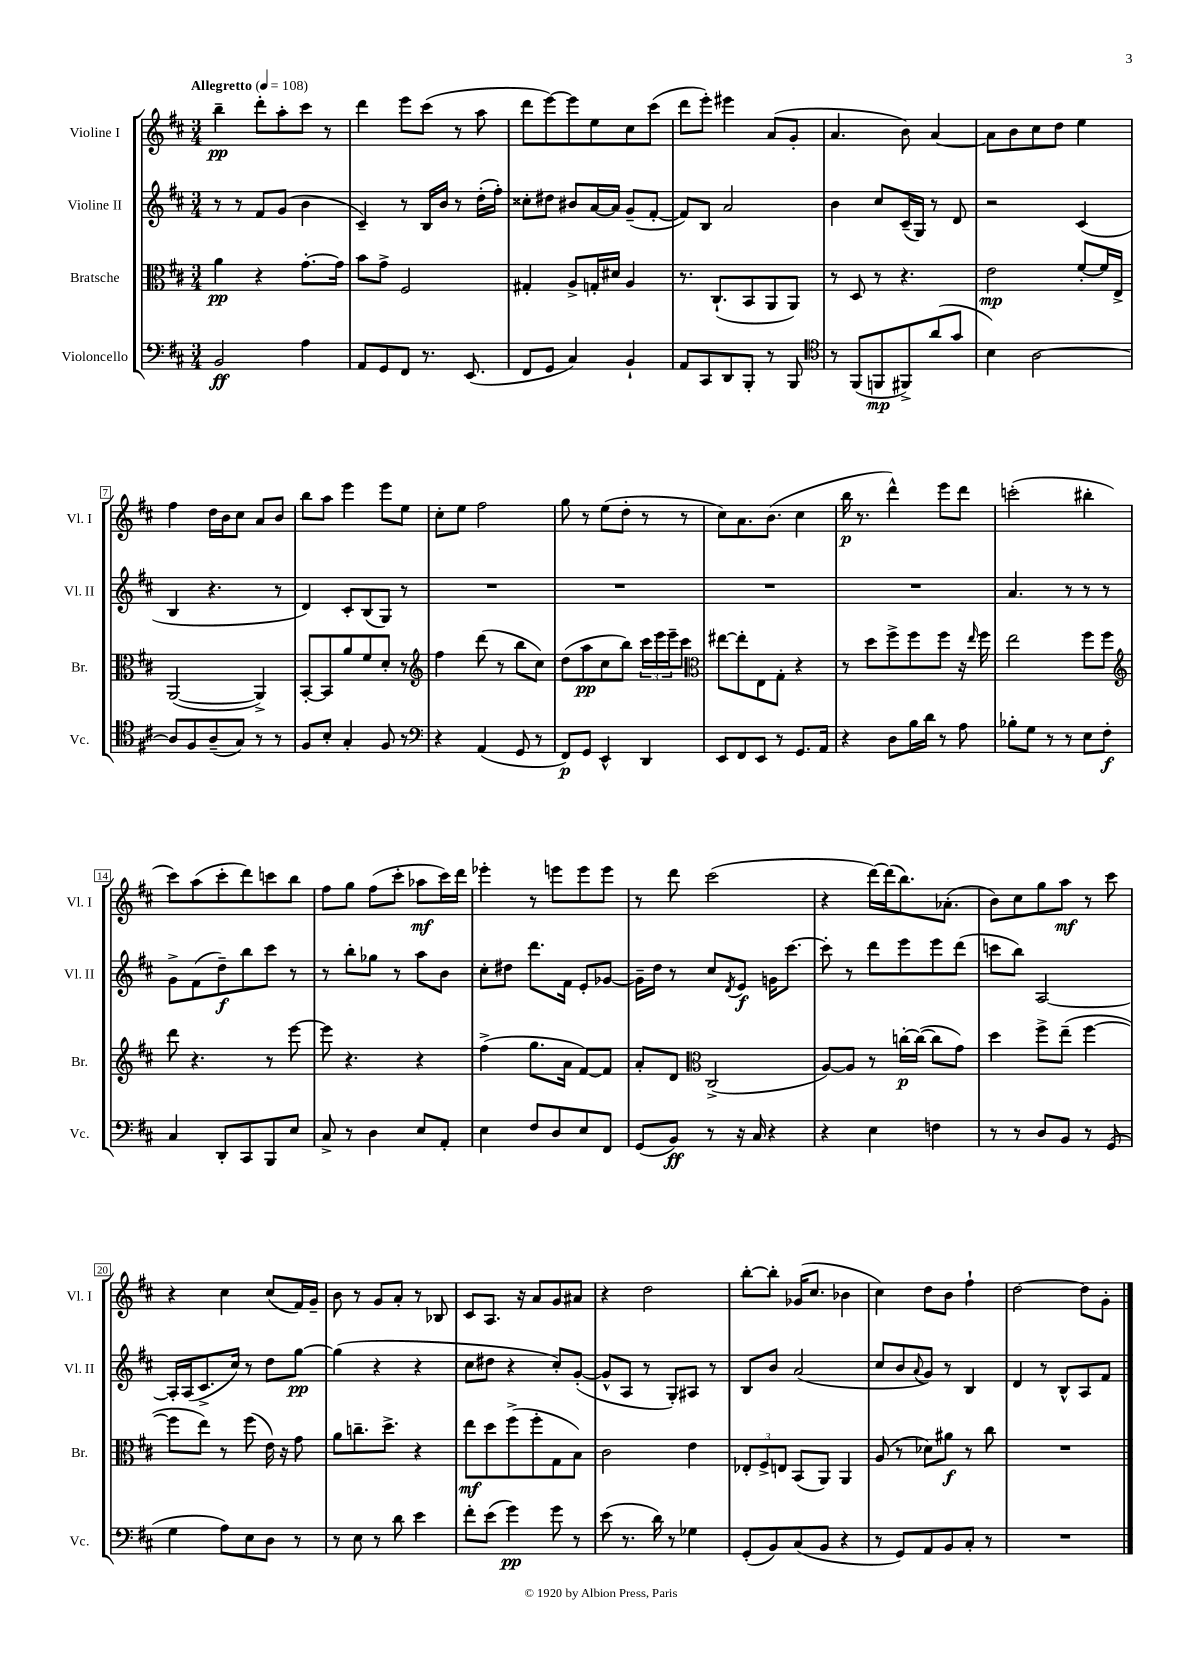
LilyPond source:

<<
\new StaffGroup <<
\new Staff = "s0" \with { instrumentName = "Violine I" shortInstrumentName = "Vl. I" } {
    \clef treble \key d \major \numericTimeSignature \time 3/4 \tempo "Allegretto" 4 = 108
    b''4--\pp d'''8-. a''8-. cis'''8 r8 |
    d'''4 e'''8 cis'''8( r8 a''8 |
    d'''8 e'''8~) e'''8 e''8 cis''8 cis'''8( |
    d'''8 e'''8-.) eis'''4 a'8( g'8-. |
    a'4. b'8) a'4~ |
    a'8 b'8 cis''8 d''8 e''4 |
    fis''4 d''16 b'16 cis''8 a'8 b'8 |
    b''8 a''8 e'''4 e'''8 e''8 |
    cis''8-. e''8 fis''2 |
    g''8 r8 e''8( d''8-. r8 r8 |
    cis''8) a'8. b'8.( cis''4 |
    b''16\p r8. d'''4-^) e'''8 d'''8 |
    c'''2-.( bis''4-. |
    cis'''8) a''8( cis'''8-. d'''8) c'''8 b''8 |
    fis''8 g''8 fis''8( cis'''8-. aes''8\mf cis'''16) d'''16 |
    ees'''4-. r8 e'''8 e'''8 e'''8 |
    r8 d'''8 cis'''2( |
    r4 d'''16~) d'''16( b''8.) aes'8.-.( |
    b'8) cis''8 g''8 a''8\mf r8 cis'''8 |
    r4 cis''4 cis''8( fis'16) g'16-- |
    b'8 r8 g'8 a'8-. r8 bes8 |
    cis'8 a8. r16 a'8 g'8 ais'8 |
    r4 d''2 |
    b''8~-. b''8-. ges'16( cis''8. bes'4 |
    cis''4) d''8 b'8 fis''4-! |
    d''2~ d''8 g'8-. \bar "|." |
}
\new Staff = "s1" \with { instrumentName = "Violine II" shortInstrumentName = "Vl. II" } {
    \clef treble \key d \major \numericTimeSignature \time 3/4
    r8 r8 fis'8 g'8( b'4 |
    cis'4--) r8 b16 b'16 r8 d''16-.( fis''16-.) |
    cisis''8-. dis''8 bis'8 a'16~ a'16 g'8--( fis'8~-. |
    fis'8) b8 a'2 |
    b'4 cis''8 cis'16--( g16) r8 d'8 |
    r2 cis'4( |
    b4 r4. r8 |
    d'4) cis'8-. b8( g8) r8 |
    R2. |
    R2. |
    R2. |
    R2. |
    a'4. r8 r8 r8 |
    g'8-> fis'8( d''8--\f) b''8 cis'''8 r8 |
    r8 b''8-. ges''8 r8 a''8 b'8 |
    cis''8-. dis''8 d'''8. fis'16 e'8-. ges'8~ |
    ges'16-- d''16 r8 cis''8 \acciaccatura { d'8 } e'8\f g'16 cis'''8.~ |
    cis'''8-. r8 d'''8 e'''8 e'''8 d'''8( |
    c'''8 b''8) a2~ |
    a16-. a16( cis'8.-> cis''16) r8 d''8 g''8~\pp |
    g''4( r4 r4 |
    cis''8 dis''8 r4 cis''8-.) g'8~-.( |
    g'8-^ a8 r8 g8-.) ais8 r8 |
    b8 b'8 a'2( |
    cis''8 b'8 \appoggiatura { a'8 } g'8) r8 b4 |
    d'4 r8 b8-^ a8 fis'8 \bar "|." |
}
\new Staff = "s2" \with { instrumentName = "Bratsche" shortInstrumentName = "Br." } {
    \clef alto \key d \major \numericTimeSignature \time 3/4
    a'4\pp r4 g'8.~-. g'16 |
    b'8 g'8-> fis2 |
    gis4-. a8-> g16-. dis'16 a4 |
    r8. cis8.-!( b,8 a,8 a,8) |
    r8 d8 r8 r4. |
    e'2\mp fis'8~-. fis'16 e16-> |
    a,2~( a,4->) |
    b,8~-. b,8 a'8 fis'8 d'8-. r8 |
    \clef treble fis''4 d'''8( r8 b''8 cis''8) |
    d''8( a''8\pp cis''8 b''8) \tuplet 3/2 { cis'''16 e'''16 e'''16-- } cis'''8 |
    \clef alto eis''8~ eis''8-. e8 g8-. r4 |
    r8 d''8 fis''8-> fis''8 fis''8 r16 \grace { e''16 } fis''16 |
    e''2 fis''8 fis''8 |
    \clef treble d'''8 r4. r8 e'''8~ |
    e'''8 r4. r4 |
    fis''4->( g''8. a'16 fis'8~) fis'8 |
    a'8-. d'8 \clef alto cis2->( |
    a8~) a8 r8 c''16~-.\p c''16~( c''8 g'8) |
    d''4 fis''8-> e''8--( fis''4~ |
    fis''8 e''8) r8 fis''8( e'16) r16 g'8 |
    a'8 c''8.-- d''8.-> r4 |
    e''8\mf d''8 fis''8->( fis''8-. g8 b8) |
    cis'2 e'4 |
    \tuplet 3/2 { ees8-. fis8-> e8 } b,8( a,8) a,4 |
    a8( r8 des'8) ais'8\f r8 cis''8 |
    R2. \bar "|." |
}
\new Staff = "s3" \with { instrumentName = "Violoncello" shortInstrumentName = "Vc." } {
    \clef bass \key d \major \numericTimeSignature \time 3/4
    b,2\ff a4 |
    a,8 g,8 fis,8 r8. e,8.( |
    fis,8 g,8 cis4) b,4-! |
    a,8 cis,8 d,8 b,,8-. r8 b,,8 |
    \clef tenor r8 fis,8( f,8\mp fis,8->) a'8( g'8 |
    b4) a2~ |
    a8 fis8 a8--( g8) r8 r8 |
    fis8 b8-. g4-. fis8 r8 |
    \clef bass r4 a,4( g,8 r8 |
    fis,8\p) g,8 e,4-^ d,4 |
    e,8 fis,8 e,8 r8 g,8. a,16 |
    r4 d8 b16 d'16 r8 a8 |
    bes8-. g8 r8 r8 e8 fis8-.\f |
    cis4 d,8-. cis,8 b,,8 e8 |
    cis8-> r8 d4 e8 a,8-. |
    e4 fis8 d8 e8 fis,8 |
    g,8( b,8\ff) r8 r16 cis16 r4 |
    r4 e4 f4 |
    r8 r8 d8 b,8 r8 g,8( |
    g4 a8) e8 d8 r8 |
    r8 e8 r8 d'8 e'4 |
    fis'8-. e'8( g'4\pp) g'8 r8 |
    e'8( r8. d'16) r8 ges4 |
    g,8-.( b,8) cis8( b,8 r4 |
    r8 g,8) a,8 b,8 cis8-. r8 |
    R2. \bar "|." |
}
>>
>>
\layout { \context { \Score \override BarNumber.stencil = #(make-stencil-boxer 0.1 0.3 ly:text-interface::print) } }
